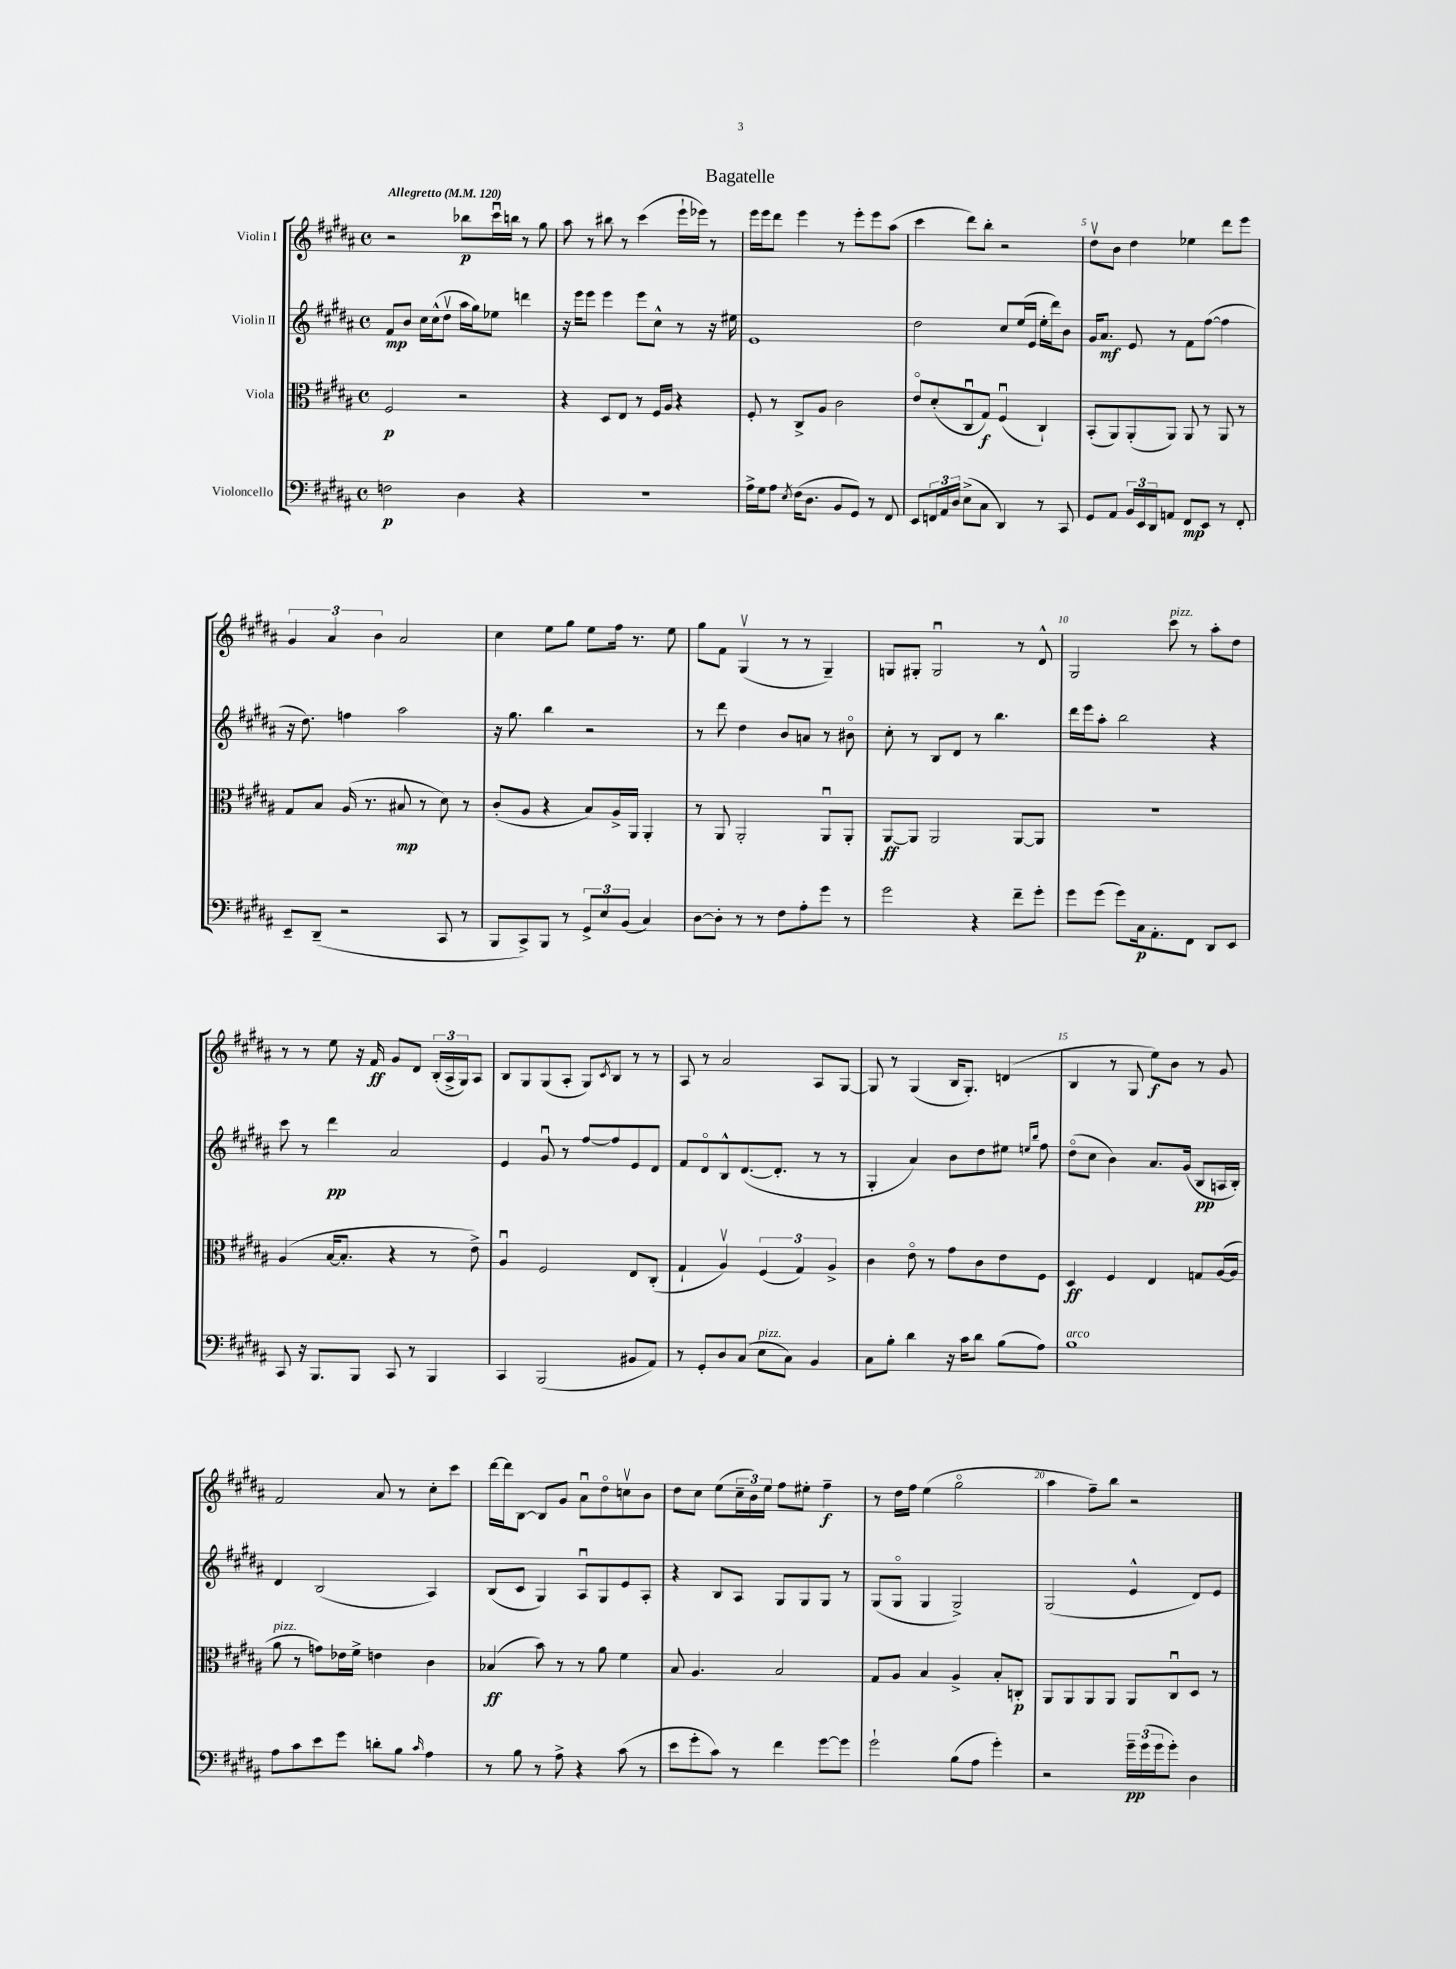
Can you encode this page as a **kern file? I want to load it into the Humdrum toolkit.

**kern	**kern	**kern	**kern
*staff4	*staff3	*staff2	*staff1
*clefF4	*clefC3	*clefG2	*clefG2
*k[f#c#g#d#a#]	*k[f#c#g#d#a#]	*k[f#c#g#d#a#]	*k[f#c#g#d#a#]
*M4/4	*M4/4	*M4/4	*M4/4
*met(c)	*met(c)	*met(c)	*met(c)
*MM120	*MM120	*MM120	*MM120
2F	2F#	8f#	2r
.	.	8b	.
.	.	16cc#	.
.	.	(16cc#^^	.
.	.	8dd#v	.
4D#	2r	16aa#	8bb-
.	.	16gg#)	.
.	.	8ee-	16ccc#u
.	.	.	16bb
4r	.	4ddd	8r
.	.	.	8gg#
=	=	=	=
1r	4r	16r	8aa#
.	.	16eee	.
.	.	8eee	8r
.	8D#	4eee	8bb#
.	8E	.	8r
.	8r	8eee	(4ccc#
.	16F#	8cc#^^	.
.	16A#	.	.
.	4r	8r	16eee`
.	.	.	16eee-)
.	.	16r	8r
.	.	16ee#	.
=	=	=	=
16A#^	8F#'	1e	16eee
16G#	.	.	16eee
8A#	8r	.	8ddd#
8qE	.	.	.
(16F#	8C#^	.	4eee
8.D#	.	.	.
.	8A#	.	.
8BB	2c#	.	8r
8GG#)	.	.	8eee'
8r	.	.	8eee
8FF#	.	.	(8aa#
=	=	=	=
8EE	8eo	2dd#	4ccc#
24FF	(8d#'	.	.
24AA#	.	.	.
24D#	.	.	.
(8E^	8C#u	.	8ddd#)
8C#	8G#)	.	8bb'
4DD#)	(4F#u	8cc#	2r
.	.	(16ee	.
.	.	16e	.
8r	4C#`)	16ee'	.
.	.	16ddd#)	.
8CC#	.	8b	.
=	=	=	=
8GG#	(8BB'	16g#	8dd#v
.	.	8.a#	.
8AA#	8AA#)	.	8b
24BB	(8AA#'	8e	4dd#
24EE	.	.	.
24DD#	.	.	.
8AA	8AA#)	8r	.
8FF#	8AA#	8f#	4ee-
8EE	8r	([8ff#	.
8r	8AA#	4ff#]	8ddd#
8FF#'	8r	.	8eee
=	=	=	=
8EE~	8G#	16r	6g#
.	.	8.dd#)	.
(8DD#~	8B	.	.
.	.	.	6a#
2r	(16A#	4ff	.
.	8.r	.	.
.	.	.	6b
.	8B#	2aa#	2a#
.	8r	.	.
8CC#	8d#)	.	.
8r	8r	.	.
=	=	=	=
8BBB	(8c#'	16r	4cc#
.	.	8.gg#	.
8CC#^)	8A#	.	.
8BBB	4r	4bb	8ee
8r	.	.	8gg#
12GG#^	8B)	2r	8ee
12E	.	.	.
.	16A#^	.	16ff#
(12BB	.	.	.
.	16AA#	.	8.r
4C#)	4AA#'	.	.
.	.	.	8ee
=	=	=	=
[8D#	8r	8r	8gg#
8D#']	8AA#	8ddd#	8f#
8r	2AA#'	4dd#	(4G#v
8r	.	.	.
8F#	.	8b	8r
8A#'	.	8a	8r
8g#	8AA#u	8r	4G#~)
8r	8AA#'	8b#o	.
=	=	=	=
2g#	[8AA#	8cc#'	8G
.	8AA#]	8r	8G#'
.	2AA#	8B	2G#u
.	.	8d#	.
4r	.	8r	.
.	.	4.bb	.
8f#~	[8AA#	.	8r
8g#'	8AA#]	.	8d#^^
=	=	=	=
8g#	1r	16ddd#	2G#
.	.	16eee	.
(8g#	.	8aa#'	.
8g#)	.	2bb	.
16C#	.	.	.
8.AA#'	.	.	.
.	.	.	8ccc#
8FF#	.	.	8r
8DD#	.	4r	8aa#'
8EE	.	.	8dd#
=	=	=	=
8CC#	(4A#	8ccc#	8r
16r	.	8r	8r
8.BBB	.	.	.
.	[16B	4ddd#	8ee
.	8.B']	.	.
8BBB	.	.	16r
.	.	.	16f#
8CC#	4r	2a#	8g#
8r	.	.	8d#
4BBB	8r	.	(24B'
.	.	.	24A#^
.	.	.	24G#)
.	8e^)	.	8A#
=	=	=	=
4CC#	4A#u	4e	8B
.	.	.	8G#
(2BBB	2F#	8g#u	(8G#
.	.	8r	8A#'
.	.	[8ff#	8G#)
.	.	.	8qc#
.	.	8ff#]	8B
8BB#	8E	8e	8r
8AA#)	(8C#'	8d#	8r
=	=	=	=
8r	4G#`	8f#	8A#
8GG#'	.	8d#o	8r
8D#	4A#v)	8B^^	2a#
(8C#	.	([8.d#	.
8E	(6F#	.	.
.	.	8.d#']	.
8C#)	.	.	.
.	6G#)	.	.
4BB	.	8r	8A#
.	6A#^	.	.
.	.	8r	[8G#
=	=	=	=
8C#	4c#	4G#'	8G#]
8B'	.	.	8r
4d#	8eo	4a#)	(4G#
.	8r	.	.
16r	8g#	8b	16B
16c#	.	.	8.G#')
8d#	8c#	8dd#	.
(8B	8e	8ee#	(4d
.	.	16qqee	.
.	.	16qqbb	.
8A#)	8F#	8ff#	.
=	=	=	=
1B	4D#	(8dd#o	4B
.	.	8cc#	.
.	4F#	4b)	8r
.	.	.	8G#
.	4E	8.a#	8ee)
.	.	.	8b
.	.	(16g#	.
.	8G	8B	8r
.	([16A#	16A	8g#
.	16A#]	16B')	.
=	=	=	=
8A#	8a#	4d#	2f#
8c#	8r	.	.
8e	8g)	(2B	.
8g#	16e-	.	.
.	16f#^	.	.
8d'	4e	.	8a#
8B	.	.	8r
16qqc#	.	.	.
4A#	4c#	4A#)	8cc#'
.	.	.	8ccc#
=	=	=	=
8r	(4B-	(8B	[16ddd#
.	.	.	16ddd#]
8B	.	8c#	[8B
8r	8b)	4G#)	8B]
8A#^	8r	.	8g#
4r	8r	8A#u	8a#u
.	8a#	8G#	8dd#o
(8c#	4f#	8e	8ccv
8r	.	8A#'	8b
=	=	=	=
8e	8B	4r	8dd#
8g#'	4.A#	.	8cc#
8c#)	.	8B	(8ee
8r	.	8A#	24cc#~
.	.	.	24b)
.	.	.	24ee
4f#	2B	8G#	8ff#
.	.	8G#	8ee#'
[8g#	.	8G#	4ff#~
8g#]	.	8r	.
=	=	=	=
2g#`	8G#	(8G#	8r
.	8A#	8G#o	16dd#
.	.	.	16ff#
.	4B	4G#	(4ee
(8B	4A#^	2G#^)	2gg#o
8A#	.	.	.
4g#')	8B'	.	.
.	8C'	.	.
=	=	=	=
2r	8AA#	(2G#	4aa#
.	8AA#	.	.
.	8AA#	.	8ff#~)
.	8AA#	.	8bb
24g#~	8AA#	4e^^	2r
(24g#	.	.	.
24g#	.	.	.
8g#')	8C#u	.	.
4D#	8D#	8d#)	.
.	8r	8e	.
==	==	==	==
*-	*-	*-	*-
